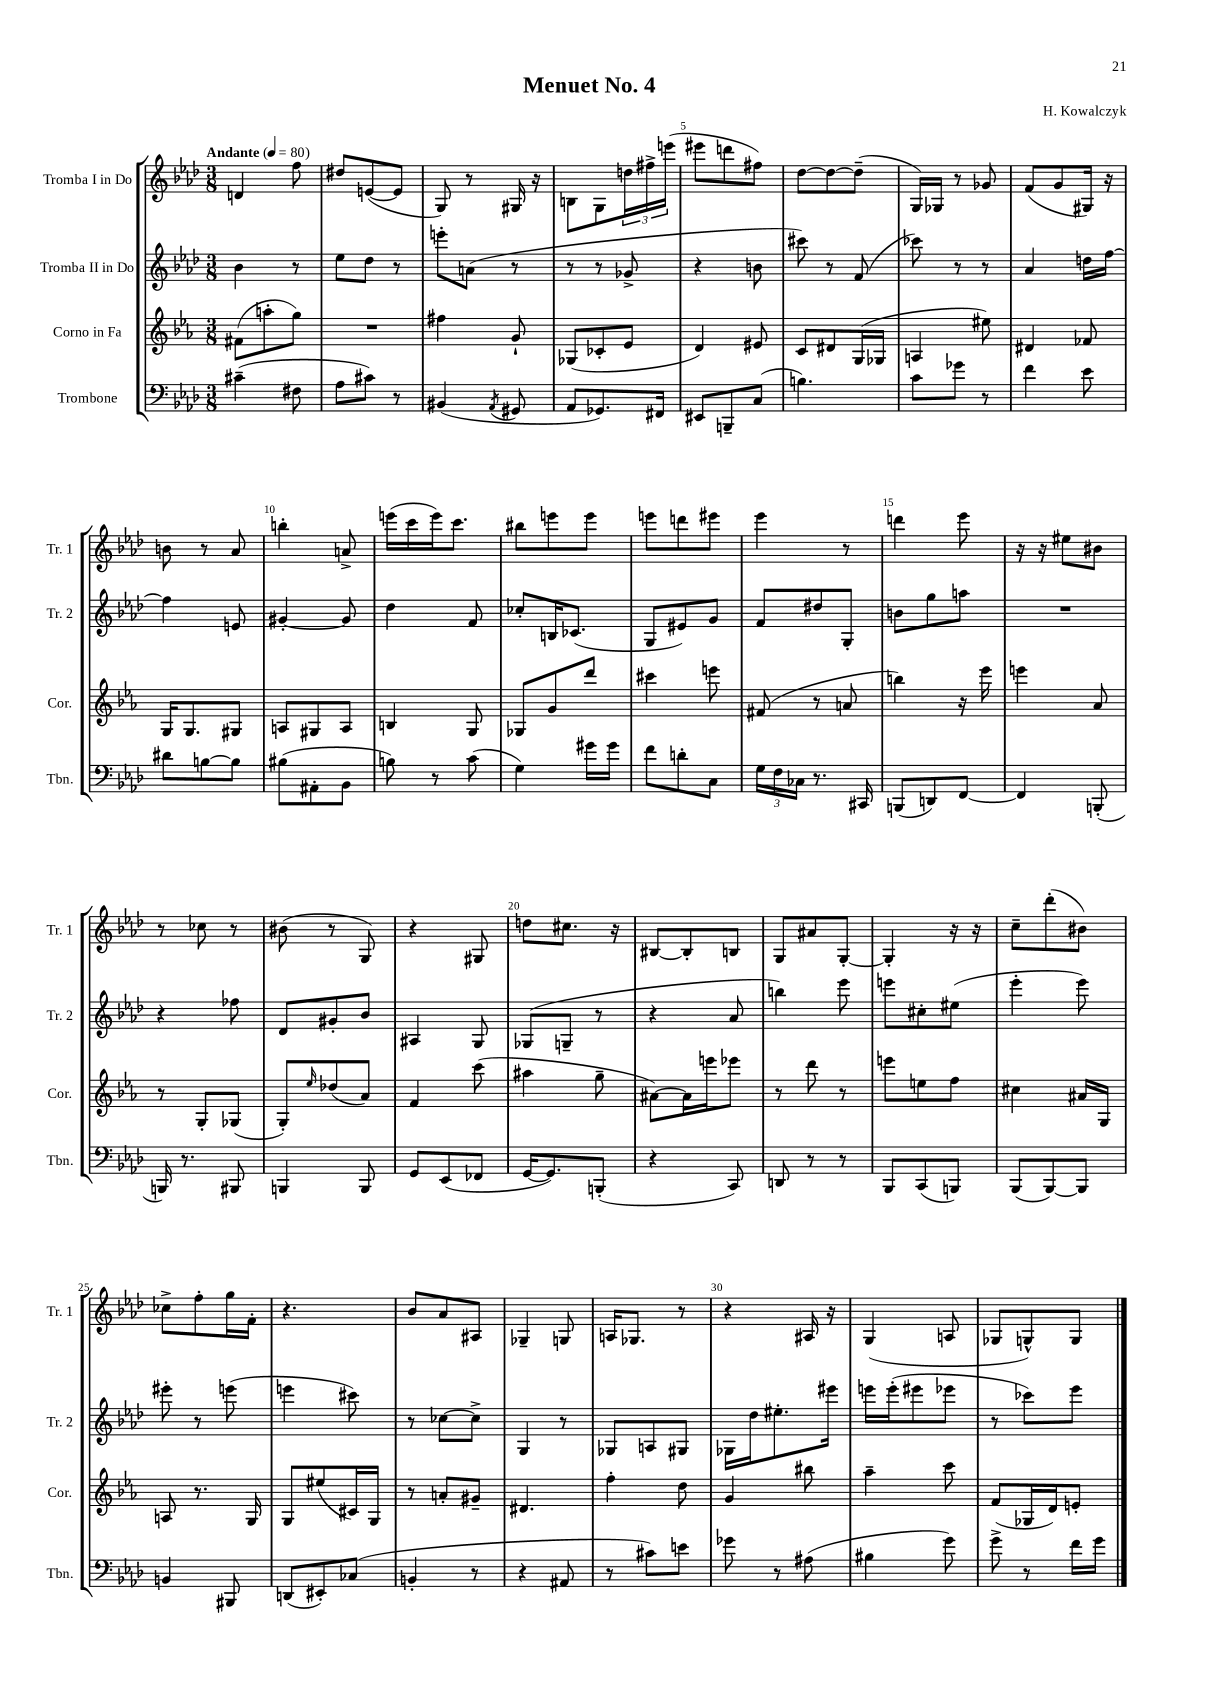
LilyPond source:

\header { title = "Menuet No. 4" composer = "H. Kowalczyk" }
<<
\new StaffGroup <<
\new Staff = "s0" \with { instrumentName = "Tromba I in Do" shortInstrumentName = "Tr. 1" } {
    \clef treble \key aes \major \numericTimeSignature \time 3/8 \tempo "Andante" 4 = 80
    d'4 f''8 |
    dis''8 e'8~( e'8 |
    g8) r8 gis16 r16 |
    b8 g8 \tuplet 3/2 { d''16 fis''16-> e'''16( } |
    eis'''8 d'''8 fis''8) |
    des''8~ des''8~ des''8--( |
    g16) ges16 r8 ges'8 |
    f'8( g'8 gis16) r16 |
    b'8 r8 aes'8 |
    b''4-. a'8-> |
    e'''16( c'''16 e'''16) c'''8. |
    bis''8 e'''8 e'''8 |
    e'''8 d'''8 eis'''8 |
    ees'''4 r8 |
    d'''4 ees'''8 |
    r16 r16 eis''8 bis'8 |
    r8 ces''8 r8 |
    bis'8( r8 g8) |
    r4 gis8 |
    d''8 cis''8. r16 |
    bis8~ bis8-. b8 |
    g8 ais'8 g8~-. |
    g4-. r16 r16 |
    c''8-- des'''8-.( bis'8) |
    ces''8-> f''8-. g''16 f'16-. |
    r4. |
    bes'8 aes'8 ais8 |
    ges4-- g8 |
    a16 ges8. r8 |
    r4 ais16 r16 |
    g4( a8 |
    ges8 g8-^) g8 \bar "|." |
}
\new Staff = "s1" \with { instrumentName = "Tromba II in Do" shortInstrumentName = "Tr. 2" } {
    \clef treble \key aes \major \numericTimeSignature \time 3/8
    bes'4 r8 |
    ees''8 des''8 r8 |
    e'''8-. a'8( r8 |
    r8 r8 ges'8-> |
    r4 b'8 |
    cis'''8) r8 f'8( |
    ces'''8) r8 r8 |
    aes'4 d''16 f''16~ |
    f''4 e'8 |
    gis'4~-. gis'8 |
    des''4 f'8 |
    ces''8-. b16 ces'8.( |
    g8 eis'8) g'8 |
    f'8 dis''8 g8-. |
    b'8 g''8 a''8 |
    R4. |
    r4 fes''8 |
    des'8 gis'8-. bes'8 |
    ais4 g8 |
    ges8( g8-- r8 |
    r4 aes'8 |
    b''4) ees'''8 |
    e'''8 cis''8-. eis''8( |
    ees'''4-. ees'''8) |
    eis'''8-. r8 e'''8( |
    e'''4 cis'''8) |
    r8 ces''8~ ces''8-> |
    g4 r8 |
    ges8 a8 gis8 |
    ges16 des''16 eis''8.-. eis'''16 |
    e'''16 e'''16-.( eis'''8 ees'''8 |
    r8 ces'''8) ees'''8 \bar "|." |
}
\new Staff = "s2" \with { instrumentName = "Corno in Fa" shortInstrumentName = "Cor." } {
    \clef treble \key ees \major \numericTimeSignature \time 3/8
    fis'8( a''8-. g''8) |
    R4. |
    fis''4 g'8-! |
    ges8( ces'8-. ees'8 |
    d'4) eis'8 |
    c'8 dis'8 g16( ges16 |
    a4 eis''8) |
    dis'4 fes'8 |
    g16 g8. gis8 |
    a8 gis8 a8 |
    b4 g8 |
    ges8 g'8 d'''8 |
    cis'''4 e'''8 |
    fis'8( r8 a'8 |
    b''4) r16 ees'''16 |
    e'''4 aes'8 |
    r8 g8-. ges8( |
    g8-.) \grace { ees''16 } des''8( aes'8) |
    f'4 c'''8( |
    ais''4 g''8-- |
    ais'8~) ais'16 e'''16 ees'''8 |
    r8 d'''8 r8 |
    e'''8 e''8 f''8 |
    cis''4 ais'16 g16 |
    a8 r8. g16 |
    g8 eis''8( cis'16) g16 |
    r8 a'8-. gis'8-- |
    dis'4. |
    f''4-. d''8 |
    g'4 bis''8 |
    aes''4-- c'''8 |
    f'8( ges16 d'16) e'8-. \bar "|." |
}
\new Staff = "s3" \with { instrumentName = "Trombone" shortInstrumentName = "Tbn." } {
    \clef bass \key aes \major \numericTimeSignature \time 3/8
    cis'4--( fis8 |
    aes8 cis'8) r8 |
    bis,4( \acciaccatura { aes,8 } gis,8 |
    aes,8 ges,8.) fis,16 |
    eis,8 b,,8-- c8( |
    b4.) |
    c'8 ges'8 r8 |
    f'4 ees'8 |
    dis'8 b8~ b8 |
    bis8( ais,8-. bes,8 |
    b8) r8 c'8( |
    g4) gis'16 gis'16 |
    f'8 d'8-. c8 |
    \tuplet 3/2 { g16 f16 ces16 } r8. cis,16 |
    b,,8( d,8) f,8~ |
    f,4 b,,8-.( |
    b,,16) r8. bis,,8 |
    b,,4 b,,8 |
    g,8 ees,8( fes,8 |
    g,16~ g,8.) b,,8-.( |
    r4 c,8) |
    d,8 r8 r8 |
    bes,,8 c,8( b,,8) |
    bes,,8( bes,,8~) bes,,8 |
    b,4 bis,,8 |
    d,8( eis,8-.) ces8( |
    b,4-. r8 |
    r4 ais,8 |
    r8 cis'8) e'8 |
    ges'8 r8 ais8( |
    bis4 g'8) |
    g'8-> r8 f'16 g'16 \bar "|." |
}
>>
>>
\layout { \context { \Score \override BarNumber.break-visibility = ##(#f #t #t) barNumberVisibility = #(every-nth-bar-number-visible 5) } }
